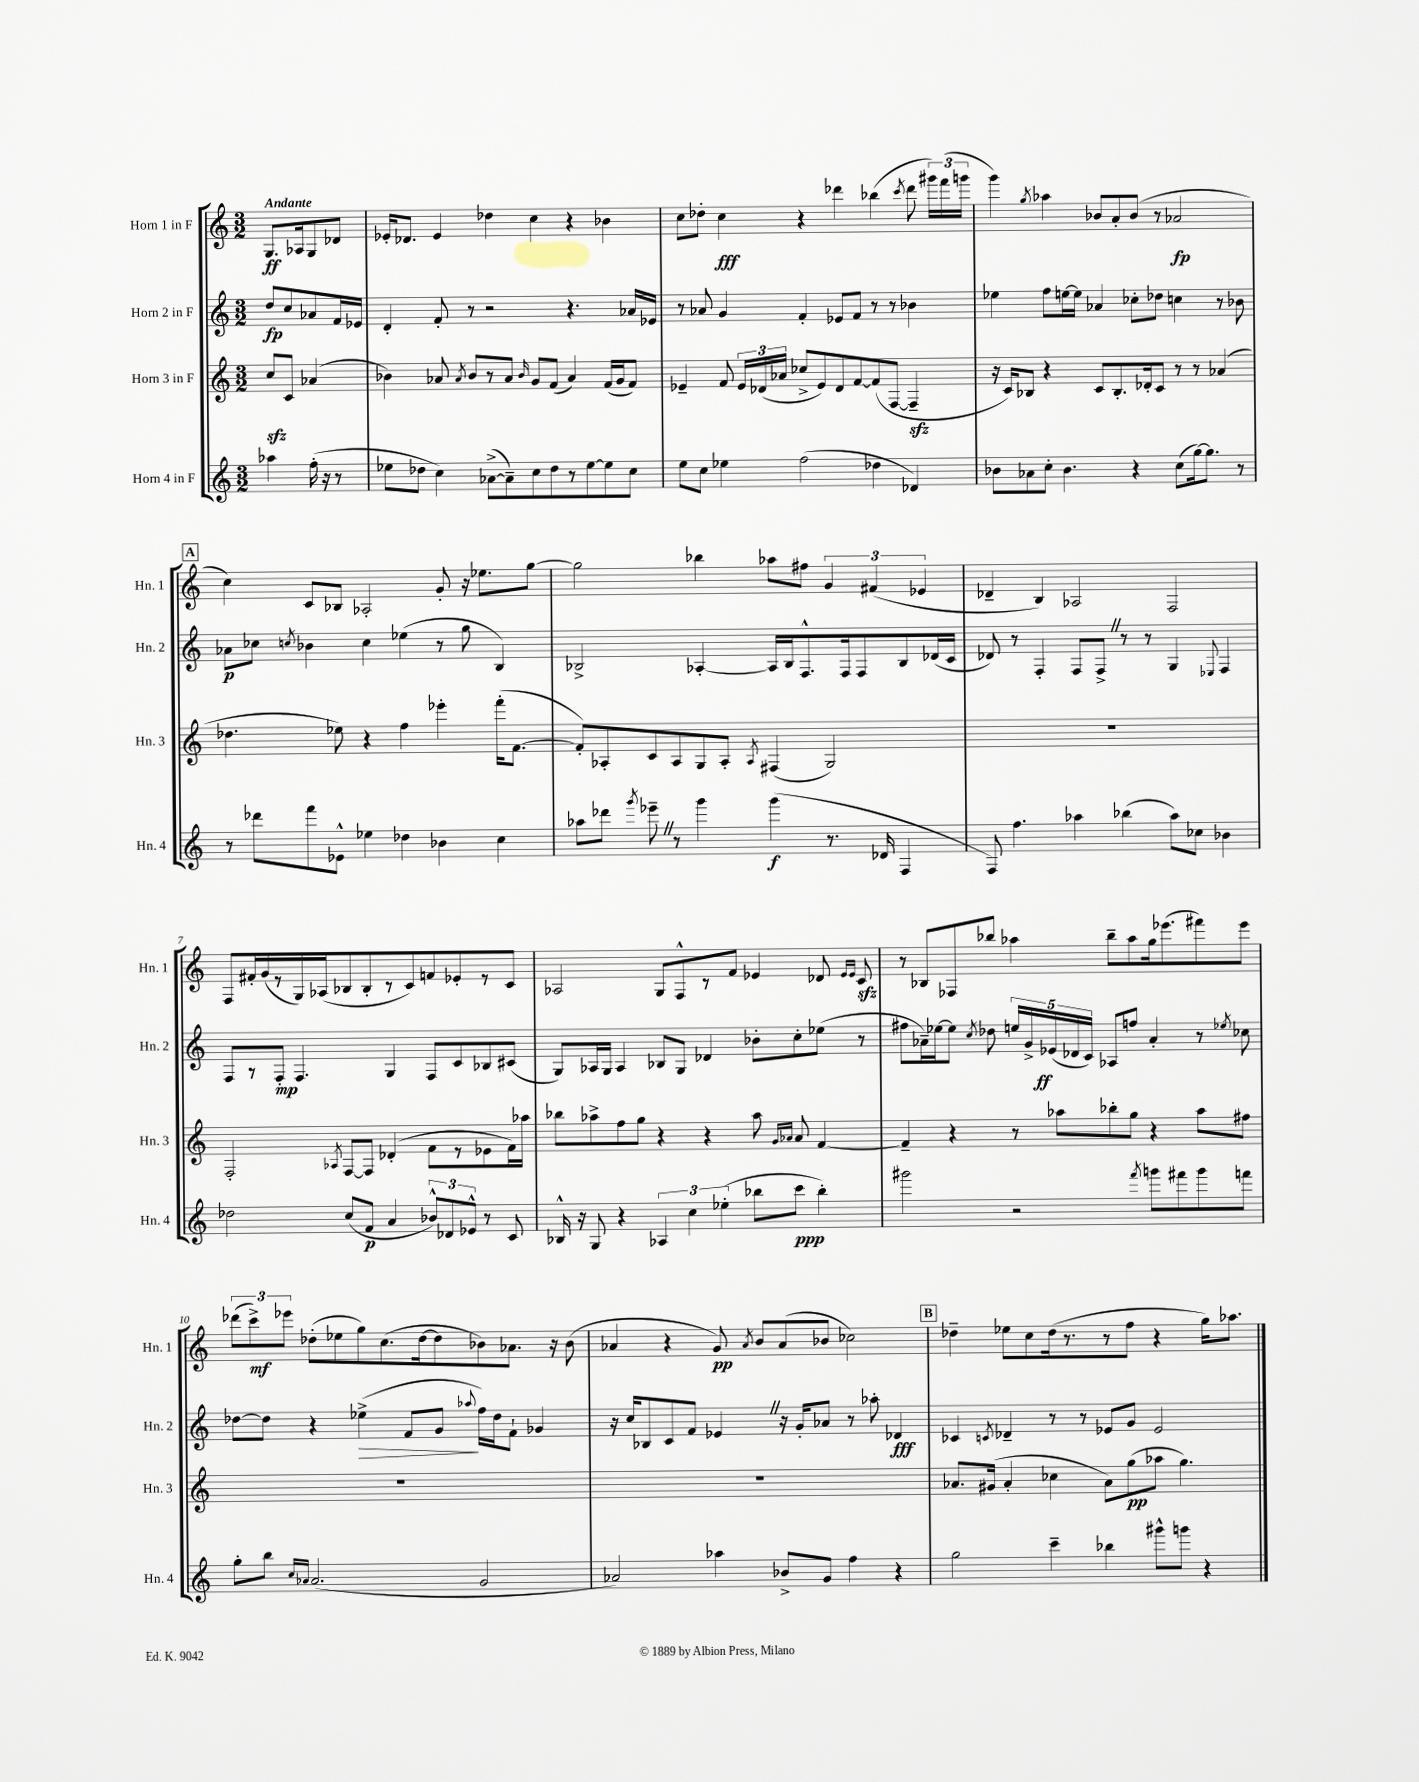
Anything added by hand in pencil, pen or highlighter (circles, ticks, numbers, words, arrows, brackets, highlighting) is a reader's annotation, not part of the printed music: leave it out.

**kern	**kern	**kern	**kern
*staff4	*staff3	*staff2	*staff1
*clefG2	*clefG2	*clefG2	*clefG2
*k[]	*k[]	*k[]	*k[]
*M3/2	*M3/2	*M3/2	*M3/2
4aa-\	8cc/L	8dd/L	8.G/L
.	8c/J	8cc/	.
.	.	.	16A-/k
(16ff'\	(4a-/	8a-/	8G/
16r	.	.	.
8r	.	16f/L	8d-/J
.	.	16e-/JJ	.
=	=	=	=
8ee-\L	4b-\)	4d'/	16e-'/LK
.	.	.	8.d-/J
8dd-\J	.	.	.
4cc\)	8a-/	8f'/	4e-/
.	8qa-/	.	.
.	8b-/L	8r	.
([8a-^\L	8r	2r	4dd-\
8a-~\])	8a-/J	.	.
.	16qqb-/	.	.
8cc\	8g/L	.	4cc\
8dd-\	(8f/J	.	.
8r	4a-/)	4.r	4r
[8ee-\	.	.	.
8ee-\]	(16f/LL	.	4b-\
.	16g/J	.	.
8cc\J	8f/J)	16a-/LL	.
.	.	16e-/JJ	.
=	=	=	=
8ee\L	4e-~/	8r	8cc\L
8cc\J	.	8a-/	8dd-'\J
4ee-\	8f/	4g/	4cc\
.	24e-/LL	.	.
.	(24d-/	.	.
.	24a-/JJ	.	.
(2ff\	8cc-^/L	4f'/	4r
.	8e-/)	.	.
.	8d-/	8e-/L	4ddd-\
.	[8f/	8f/J	.
4dd-\	(8f/]	8r	(4bb-\
.	[8F/J	8r	.
.	.	.	8qccc/
4d-/)	4F~/]	4b-\	8ddd-\
.	.	.	24ggg#\LL)
.	.	.	(24fff\
.	.	.	24ggg\JJ
=	=	=	=
8b-\L	16r	4ee-\	4ggg\)
.	16c/LK)	.	.
8a-\	8B-/J	.	.
.	.	.	8qgg/
8cc'\J	4r	8ff\L	4aa-\
4.b-\	.	[16ee\L	.
.	.	16ee\]JJ	.
.	8c/L	4a-/	8b-/L
.	8.B-'/	.	8a'/
4r	.	8cc-'\L	(8b-/J
.	16d-'/k	.	.
.	8c/J	8dd-\J	8r
(8cc\L	8r	4cc\	2a-/
[16gg\k)	8r	.	.
8.gg\]J	.	.	.
.	(4a-/	8r	.
8r	.	8b-\	.
=	=	=	=
8r	4.dd-\	8a-\L	4cc\)
8ddd-\L	.	8cc-\J	.
.	.	8qcc/	.
8fff\	.	4b-\	8c/L
8e-^^\J	8ee-\)	.	8B-/J
4ee-\	4r	4cc\	2A-'/
4dd-\	4ff\	(4ee-\	.
4b-\	4eee-'\	8r	8g'/
.	.	8gg\	16r
.	.	.	8.ee-\L
4cc\	(16fff'\LK	4B/)	.
.	[8.f\J	.	.
.	.	.	[8gg\J
=	=	=	=
8aa-\L	8f'/]L)	2B-^/	2gg\]
8ddd-\J	8A-'/	.	.
8qggg/	.	.	.
8eee-~\	8c/	.	.
8r	8A-/	.	.
4ggg\	8G/	[4A-'/	4bb-\
.	8A-'/J	.	.
.	8qA-/	.	.
(4ggg\	(4F#/	16A-/]LL	8aa-\L
.	.	16B-/J	.
.	.	8.F^^/	8ff#\J
8.r	2G/)	.	6g/
.	.	16F/k	.
.	.	8F/	.
.	.	.	(6f#/
16d-/	.	.	.
4F/	.	8B-/	.
.	.	.	6e-/
.	.	(16d-/L	.
.	.	16c/JJ	.
=	=	=	=
8F/)	1.r	8d-/)	4d-~/
4.ff\	.	8r	.
.	.	4F'/	4B/)
4aa-\	.	8F/L	2A-/
.	.	8F^/J	.
(4bb-\	.	8r	.
.	.	8r	.
8aa-\L)	.	4G/	2F/
8cc-\J	.	.	.
.	.	8qqE-/	.
4b-\	.	4F/	.
=	=	=	=
2dd-\	2F'/	8F/L	8F/L
.	.	8r	16f#'/L
.	.	.	(16g/
.	.	8F'/J	8r
.	.	4.F/	16G/)
.	.	.	(16A-/J
.	8qA-/	.	.
(8cc/L	[8F/L	.	8B-/
8f/J	8F/]J	.	8B-'/
4a/	(4d-'/	4G/	8r
.	.	.	8c/)
12b-^^/L)	8f\L	8F/L	8f/
12d-/	.	.	.
.	8r	8c/	8e-'/
12e-^^/J	.	.	.
8r	8e-\	8B-/	8r
8c/	16f\L)	(8c#/J	8c/J
.	16aa-\JJ	.	.
=	=	=	=
16B-^^/	8bb-\L	8G/L)	2A-/
16r	.	.	.
8G/	8aa-^\	16A-/L	.
.	.	16G/JJ	.
4r	8ff\	4A-/	.
.	8gg\J	.	.
6A-/	4r	8B-/L	8G/L
.	.	8G/J	8F^^/
6cc\	.	.	.
.	4r	4d-/	8r
(6ee-'\	.	.	.
.	.	.	8f/J
8bb-\L	8aa-\	8b-'\L	4e-/
.	16qqg/LL	.	.
.	16qqa-/JJ	.	.
8ccc\J	8a-/	8cc'\	.
4bb-'\)	[4f/	(8ee-\J	8d-/
.	.	.	16qqe-/LL
.	.	.	16qqe-/JJ
.	.	8r	8c/
=	=	=	=
2ggg#\	4f~/]	8ff#\L	8r
.	.	16a-~\L)	8B-/L
.	.	[16ee-\J	.
.	4r	8ee-\]J	8F-/
.	.	8qcc/	.
.	.	8dd-\	8bb-/J
2r	8r	20ee/LL	4aa-\
.	.	20g^/	.
.	.	(20e-/	.
.	8aa-\L	.	.
.	.	20d-/	.
.	.	20c/JJ)	.
.	8bb-'\	8A-/L	8bb-~\L
.	8gg\J	8ff/J	8aa-\
8qfff/	.	.	.
8ggg\L	4r	4a-'/	16gg\k
.	.	.	(8.eee-\
8fff#\	.	.	.
8ggg\	8aa-\L	8r	8fff#\)
.	.	8qee-/	.
8fff\J	8ff#\J	8cc-\	8eee-\J
=	=	=	=
8gg'\L	1.r	[8dd-\L	(12ddd-\L
.	.	.	12ccc^\)
8bb\J	.	8dd-\]J	.
.	.	.	12eee-\J
16qqcc/LL	.	.	.
16qqa-/JJ	.	.	.
(2.a-/	.	4r	(8dd-'\L
.	.	.	8ee-\
.	.	(4ee-^\	8gg\)
.	.	.	(8.cc\
.	.	8f/L	.
.	.	.	[16dd-\k
.	.	8g/J	8dd-\]
.	.	8qqaa-/	.
2g/	.	16ff\LL)	8b-\)
.	.	16dd-\J	.
.	.	8f`\J	8.a-\J
.	.	4g-/	.
.	.	.	16r
.	.	.	(8b-\
=	=	=	=
2a-/)	1.r	16r	4a-/
.	.	16cc/LK	.
.	.	8B-/	.
.	.	8c/	4r
.	.	8f/J	.
4aa-\	.	4e-/	8g/)
.	.	.	8qa-/
.	.	.	8b/L
8b-^/L	.	16r	(8a-/
.	.	16g'/LK	.
8g/J	.	8a-/J	8b-/J
4ff\	.	8r	2cc-\)
.	.	8aa-'\	.
4r	.	4d-/	.
=	=	=	=
2gg\	8.a-/L	4c-/	4dd-~\
.	(16g#/Jk	.	.
.	.	8qc/	.
.	4a-'/	4d-~/	8ee-\L
.	.	.	8cc\
4ccc~\	4cc-\	8r	(16dd-\k
.	.	.	8.r
.	.	8r	.
4bb-\	8a-\L)	8e-/L	8r
.	(8gg\	8g/J	8ff\J
8ggg#^^\L	8aa-\J	2e-/	4r
8ggg\J	4.gg\)	.	.
4r	.	.	16gg\LK)
.	.	.	8.aa-\J
==	==	==	==
*-	*-	*-	*-
